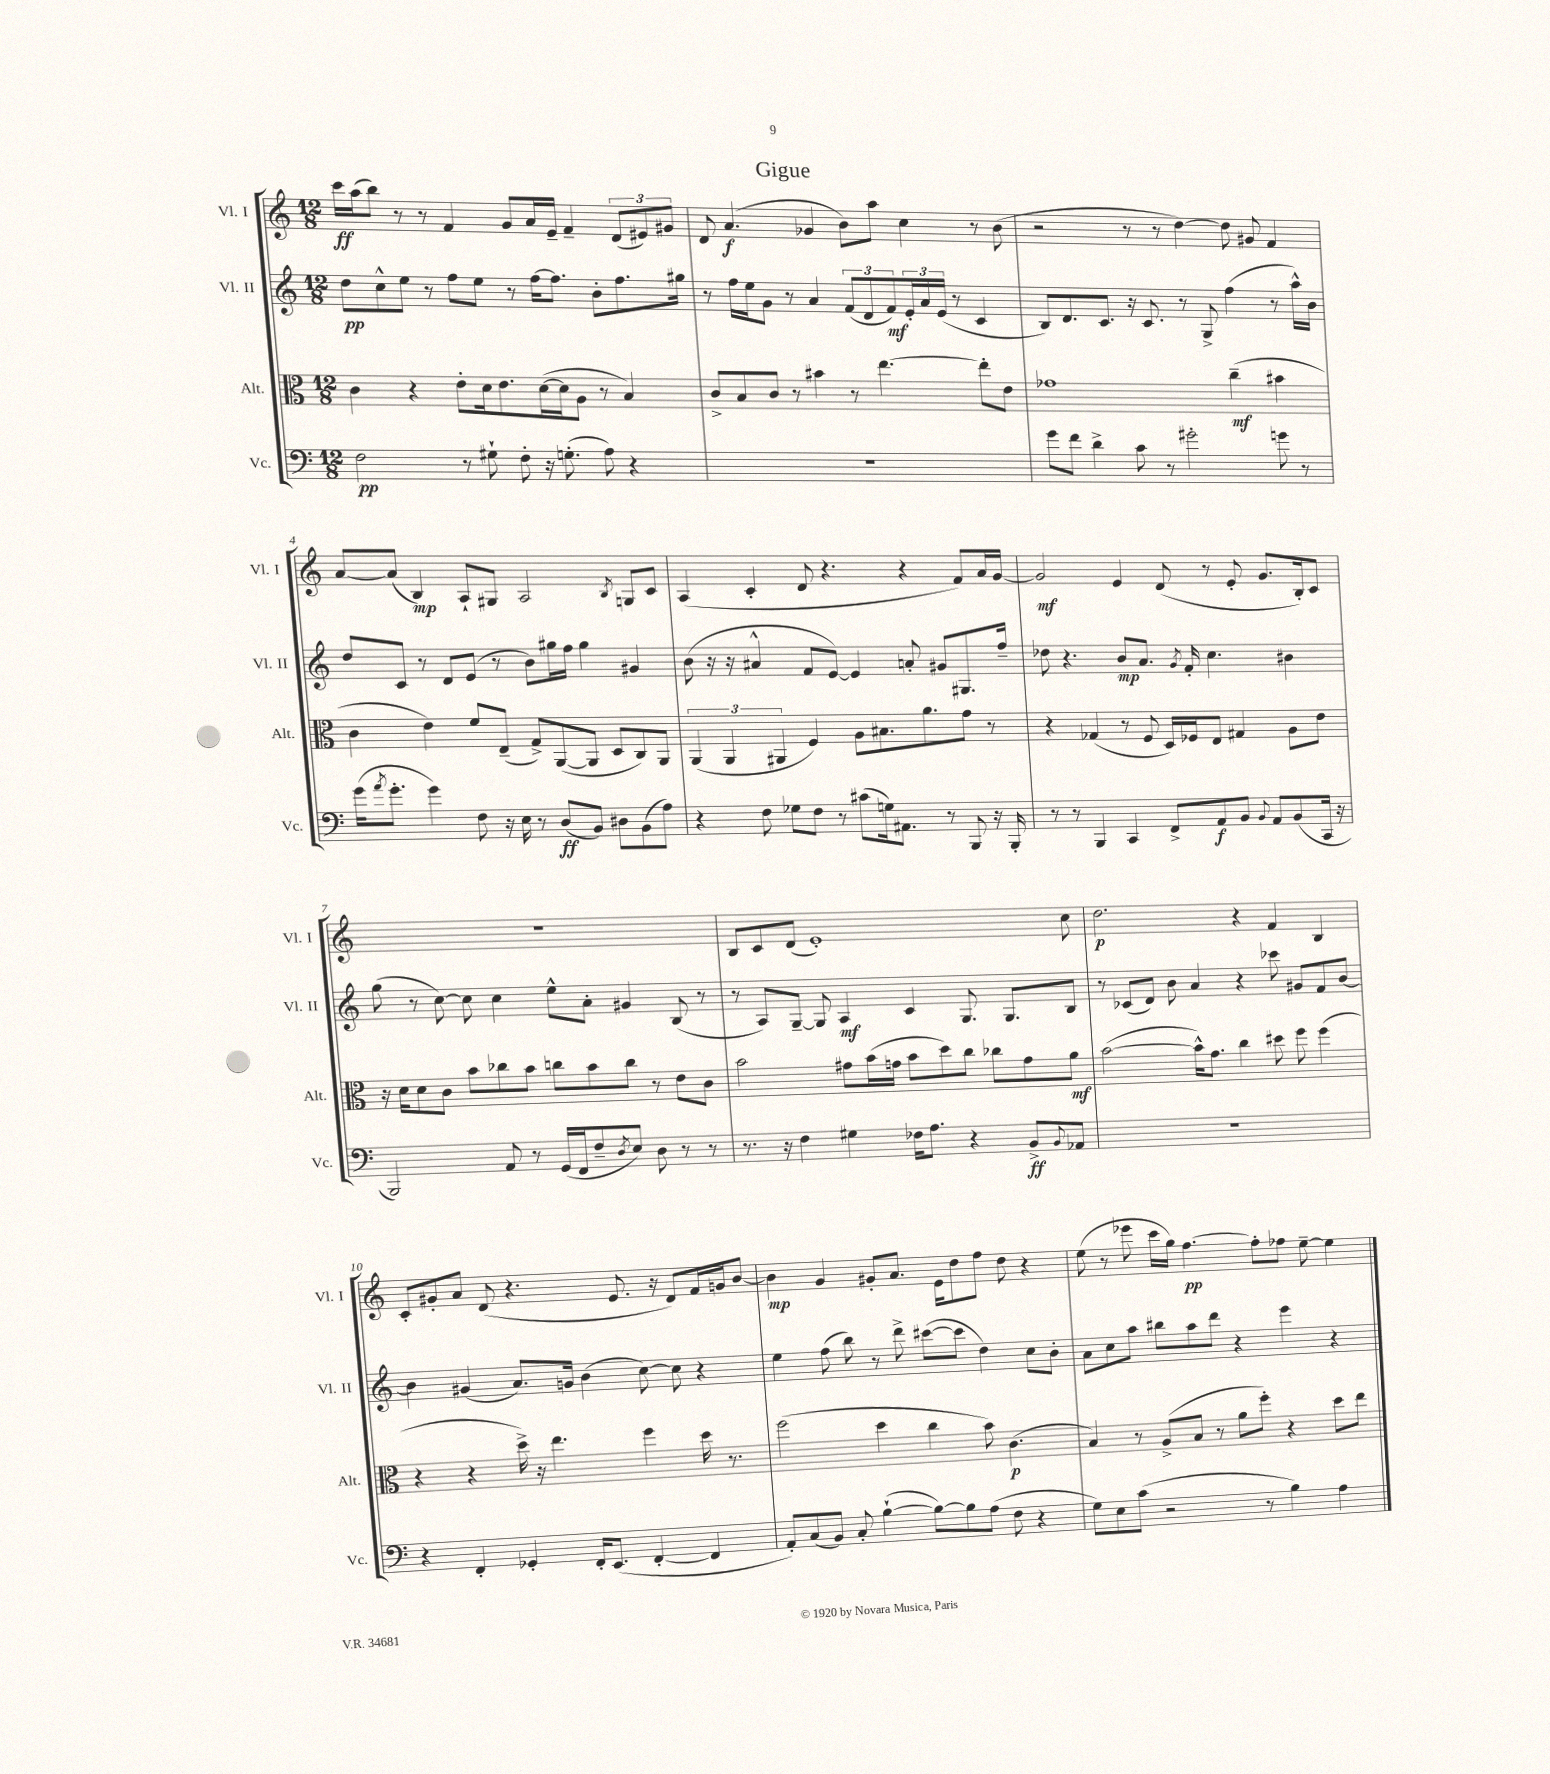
\header { title = "Gigue" }
<<
\new StaffGroup <<
\new Staff = "s0" \with { instrumentName = "Vl. I" shortInstrumentName = "Vl. I" } {
    \clef treble \key c \major \numericTimeSignature \time 12/8
    c'''16\ff a''16( b''8) r8 r8 f'4 g'8 a'16 e'16-- f'4-- \tuplet 3/2 { d'8( eis'8) gis'8 } |
    d'8 a'4.\f( ges'4 b'8) a''8 c''4 r8 b'8( |
    r2 r8 r8 d''4~) d''8 gis'8 f'4 |
    a'8~ a'8( b4\mp) a8-! gis8 a2 \acciaccatura { b8 } g8 c'8 |
    a4( c'4-. d'8 r4. r4 f'8) a'16 g'16~ |
    g'2\mf e'4 d'8( r8 e'8-. g'8. b16-.) c'8 |
    R1. |
    b8 c'8 d'8( e'1-.) c''8 |
    d''2.\p r4 f'4 b4 |
    c'8-. gis'8-. a'8 d'8( r4. e'8. r16 d'8) f'16 g'16 b'8~ |
    b'4\mp g'4 gis'8-. a'8. e'16 d''8 f''8 d''8 r4 |
    e''8( r8 ees'''8 c'''16 g''16) f''4.~\pp f''8-. fes''8 e''8~-- e''4 \bar "|." |
}
\new Staff = "s1" \with { instrumentName = "Vl. II" shortInstrumentName = "Vl. II" } {
    \clef treble \key c \major \numericTimeSignature \time 12/8
    d''8\pp c''8-^ e''8 r8 f''8 e''8 r8 f''16~ f''8. b'8-. f''8. gis''16 |
    r8 f''16 e''16 g'8 r8 a'4 \tuplet 3/2 { f'8( d'8 f'8\mf) } \tuplet 3/2 { e'16-. a'16 e'16( } r8 c'4 |
    b8) d'8. c'8. r16 c'8. r8 g8-> f''4( r8 a''16-^) b'16 |
    d''8 c'8 r8 d'8 e'8( r8 b'8) gis''16 f''16 gis''4 gis'4 |
    b'8( r16 r16 ais'4-^ f'8 e'8~) e'4 a'8-. gis'8 gis8. f''16-- |
    des''8 r4. b'8\mp a'8. \acciaccatura { g'8 } f'16-. c''4. bis'4 |
    g''8( r8 c''8~) c''8 c''4 e''8-^ a'8-. gis'4 b8( r8 |
    r8 a8) g8~-- g8 a4\mf c'4 g8. g8. b8 |
    r8 ces'8( d'8) b'8 a'4 r4 ces'''8 gis'8 f'8 b'8~ |
    b'4 gis'4( a'8.) g'16 b'4( c''8~) c''8 r4 |
    e''4 f''8( b''8) r8 d'''8-> cis'''8~( cis'''8 d''4) c''8 b'8-. |
    a'8 c''8 a''8 bis''8 a''8 d'''8 r4 e'''4 r4 \bar "|." |
}
\new Staff = "s2" \with { instrumentName = "Alt." shortInstrumentName = "Alt." } {
    \clef alto \key c \major \numericTimeSignature \time 12/8
    c'4 r4 e'8-. d'16 e'8. d'16~( d'16 a8 r8 b4) |
    c'8-> b8 c'8 r8 bis'4 r8 e''4.~ e''8-. e'8 |
    ges'1 c''4--\mf( bis'4 |
    c'4 e'4) f'8 e8--( g8->) a,8~( a,8 d8 c8) a,8 |
    \tuplet 3/2 { a,4( a,4 ais,4 } f4) a8 bis8. a'8. g'8 r8 |
    r4 ges4( r8 f8 d16) fes16 e8 gis4 a8 e'8 |
    r16 d'16 d'8 c'8 b'8 ces''8 b'8 c''8 b'8 c''8 r8 e'8 c'8 |
    b'2 gis'8 b'16( g'16 b'8 d''8) c''8 ces''8 g'8 a'8\mf |
    b'2~( b'16-^) g'8. c''4 dis''8 f''8 f''4( |
    r4 r4 d''16->) r16 e''4. f''4 d''16 r8. |
    f''2( d''4 c''4 b'8) c'4.\p( |
    b4) r8 a8->( b8 r8 a'8 f''8-.) r4 d''8 e''8 \bar "|." |
}
\new Staff = "s3" \with { instrumentName = "Vc." shortInstrumentName = "Vc." } {
    \clef bass \key c \major \numericTimeSignature \time 12/8
    f2\pp r8 gis8-! f8-. r16 g8.-.( a8) r4 |
    R1. |
    g'8 f'8 d'4-> c'8 r8 gis'2-. g'8 r8 |
    g'16( \acciaccatura { a'8 } g'8.-. g'4) f8 r16 e16 r8 d8\ff( b,8) dis8 b,8( a8) |
    r4 f8 ges8 f8 r8 cis'8( g16) ais,8. r8 b,,8 r16 b,,16-. |
    r8 r8 b,,4 c,4 f,8-> a,8\f b,8 \appoggiatura { b,8 } a,8 b,8( c,16 r16 |
    b,,2) a,8 r8 g,16( f,16 f8-- \acciaccatura { d8 } e8) d8 r8 r8 |
    r8. r16 f4 gis4 fes16 a8. r4 b,8->\ff \appoggiatura { b,8 } aes,8 |
    R1. |
    r4 f,4-. ges,4-. f,16-. e,8.( f,4~-. f,4 |
    a,8-.) c8( b,8) c8-. b4~-!( b8~) b8 a8( f8 r4 |
    g8) e8 c'8( r2 r8 b4) a4 \bar "|." |
}
>>
>>
